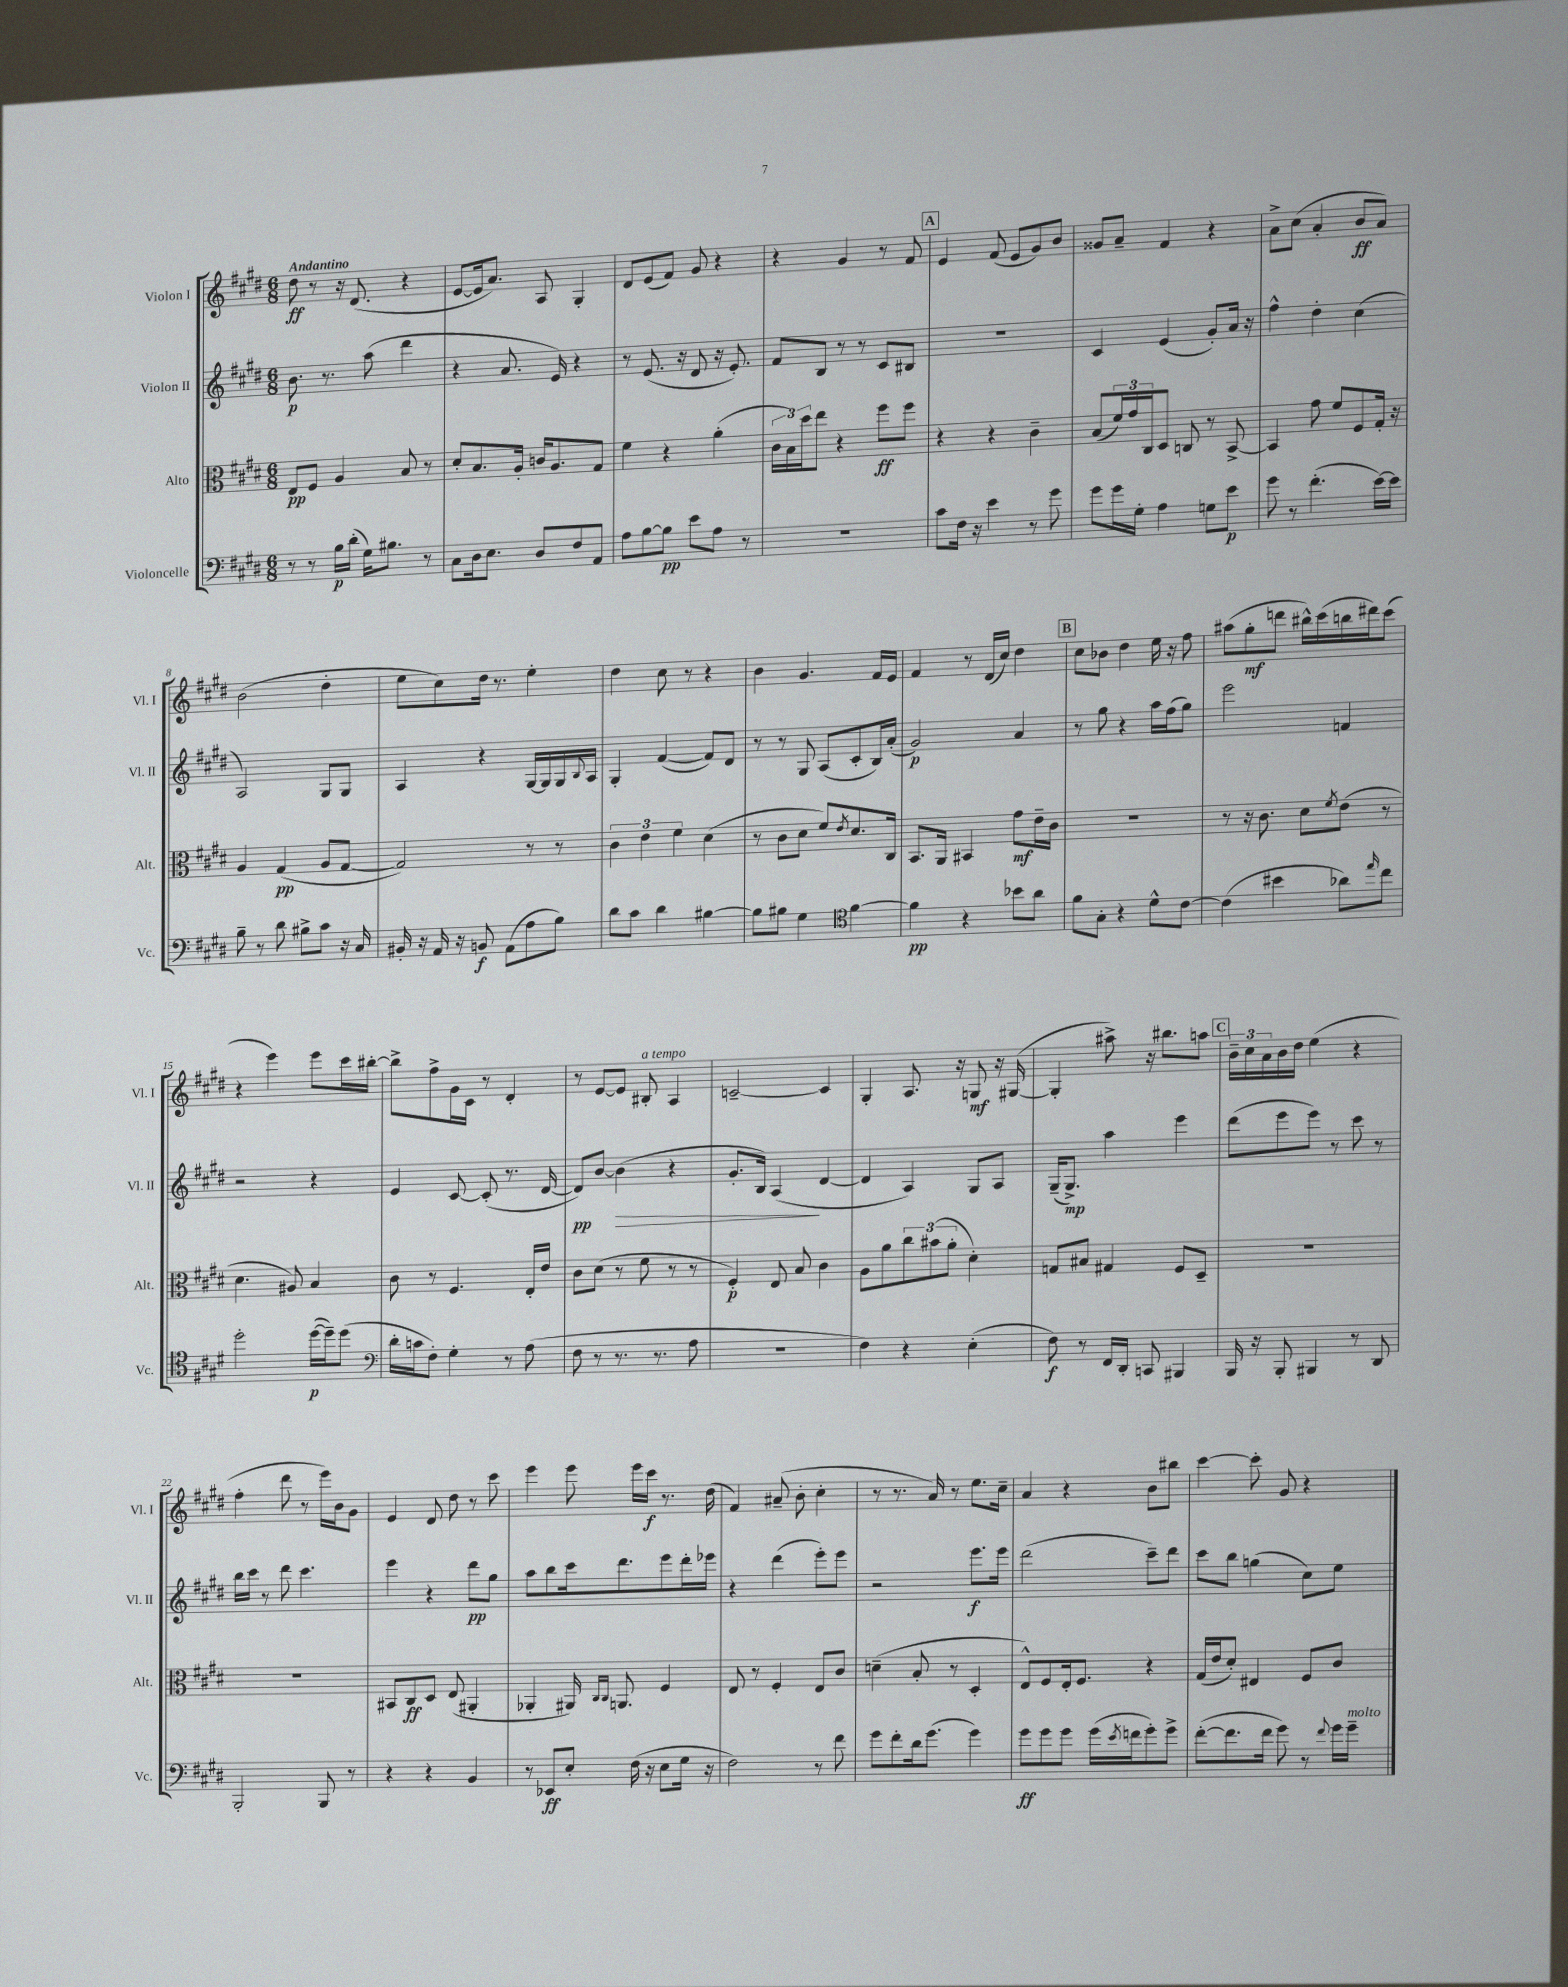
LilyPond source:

<<
\new StaffGroup <<
\new Staff = "s0" \with { instrumentName = "Violon I" shortInstrumentName = "Vl. I" } {
    \clef treble \key e \major \numericTimeSignature \time 6/8 \tempo "Andantino"
    dis''8\ff r8 r16 dis'8.( r4 |
    e'8~ e'16 a'8.) a8 gis4-. |
    dis'8 e'8( fis'8) gis'8 r4 |
    r4 gis'4 r8 fis'8 |
    \mark \markup { \box "A" } e'4 fis'8( e'8 gis'8) b'8 |
    gisis'8 a'8-- fis'4 r4 |
    a'8-> cis''8( a'4-. b'8\ff a'8) |
    b'2( dis''4-. |
    e''8 cis''8) dis''16 r8. e''4-. |
    dis''4 cis''8 r8 r4 |
    b'4 gis'4. fis'16 e'16 |
    fis'4 r8 dis'16( cis''16) dis''4 |
    \mark \markup { \box "B" } cis''8 bes'8 dis''4 e''16 r16 fis''8 |
    ais''8( gis''8-.\mf d'''8 bis''16-^) cis'''16( b''16 dis'''16) cis'''8( |
    r4 e'''4) e'''8 cis'''16 bis''16~-. |
    bis''8-> fis''8-> gis'16 cis'16 r8 dis'4-. |
    r8 e'8~ e'8 bis8-.^\markup { \italic "a tempo" } a4 |
    c'2~-- c'4 |
    gis4-. a8. r16 g8\mf r16 gis16~( |
    gis4-. ais''8->) r16 bis''8. a''8 |
    \mark \markup { \box "C" } \tuplet 3/2 { b'16-- cis''16 a'16 } b'16 dis''16 e''4( r4 |
    fis''4-. dis'''8 r8 e'''16) b'16 gis'8 |
    e'4 dis'8 dis''8 r8 cis'''8 |
    e'''4 e'''8 e'''16 cis'''16\f r8. dis''16( |
    fis'4) ais'8--( b'8-. cis''4-. |
    r8 r8. a'16) r8 e''8. cis''16-- |
    a'4 r4 b'8 bis''8 |
    cis'''4~ cis'''8-. gis'8 r4 \bar "|." |
}
\new Staff = "s1" \with { instrumentName = "Violon II" shortInstrumentName = "Vl. II" } {
    \clef treble \key e \major \numericTimeSignature \time 6/8
    b'8.\p r8. a''8( dis'''4 |
    r4 a'8. e'16) r4 |
    r8 e'8.( r16 dis'8 r16 e'8.-.) |
    fis'8 b8 r8 r8 cis'8 bis8 |
    \mark \markup { \box "A" } R2. |
    cis'4 e'4( gis'8-.) a'16 r16 |
    fis''4-^ dis''4-. cis''4( |
    a2) gis8 gis8 |
    a4 r4 gis16~ gis16 gis16 \appoggiatura { b8 } a16 |
    gis4-. fis'4~( fis'8) dis'8 |
    r8 r8 gis8 a8( cis'8-. b16) a'16-.( |
    gis'2\p) a'4 |
    \mark \markup { \box "B" } r8 gis''8 r4 a''16 fis''16( gis''8) |
    e'''2 f'4 |
    r2 r4 |
    e'4 cis'8~ cis'8-.( r8. dis'16~ |
    dis'8\pp) b'8~ b'4\>( r4 |
    gis'8.-. b16) a4\!( dis'4~ |
    dis'4 a4) gis8 a8 |
    gis16--( gis8.->\mp) a''4 e'''4 |
    \mark \markup { \box "C" } dis'''8( e'''8 e'''8) r8 cis'''8 r8 |
    b''16 cis'''16 r8 dis'''8 cis'''4. |
    e'''4 r4 dis'''8\pp gis''8 |
    a''8 b''8 cis'''16 dis'''8. e'''8 dis'''16-. ees'''16 |
    r4 dis'''4( e'''8-.) e'''8 |
    r2 e'''8.\f e'''16 |
    dis'''2( cis'''8--) dis'''8 |
    cis'''8 b''8 g''4( cis''8) e''8 \bar "|." |
}
\new Staff = "s2" \with { instrumentName = "Alto" shortInstrumentName = "Alt." } {
    \clef alto \key e \major \numericTimeSignature \time 6/8
    e8\pp fis8 a4 b8 r8 |
    dis'8-. b8. a16-. c'16 a8. gis8 |
    fis'4 r4 a'4-.( |
    \tuplet 3/2 { cis'16 b16) dis''16 } e''8 r4 fis''8\ff fis''8 |
    \mark \markup { \box "A" } r4 r4 cis'4-- |
    b8( \tuplet 3/2 { fis'16) gis'16 cis16 } dis8 c8 r8 b,8~-> |
    b,4 gis'8 fis'8 fis8 gis16-. r16 |
    a4 gis4\pp( a8 gis8~ |
    gis2) r8 r8 |
    \tuplet 3/2 { cis'4 e'4 fis'4 } dis'4( |
    r8 cis'8 dis'8 fis'8) \acciaccatura { e'8 } dis'8. cis16 |
    b,8. a,16 bis,4 gis'8\mf e'16-- cis'16 |
    \mark \markup { \box "B" } R2. |
    r8 r16 cis'8. dis'8 \acciaccatura { fis'8 } e'8( r8 |
    dis'4. ais8) b4 |
    cis'8 r8 fis4. e16-. e'16 |
    cis'8 dis'8( r8 fis'8 r8 r8 |
    fis4-.\p) e8 b8 cis'4 |
    a8 a'8 \tuplet 3/2 { cis''8 bis'8( a'8-. } dis'4-.) |
    g8 bis8 gis4 fis8 dis8-- |
    \mark \markup { \box "C" } R2. |
    R2. |
    bis,8 cis8\ff dis8 e8( ais,4-. |
    aes,4-. ais,16) \grace { cis16 cis16 } a,8. fis4 |
    e8 r8 fis4-. e8 cis'8 |
    d'4--( b8-. r8 dis4-. |
    e8-^) fis8 e16-. fis8. r4 |
    gis16( e'16 dis'8-.) eis4 fis8 cis'8 \bar "|." |
}
\new Staff = "s3" \with { instrumentName = "Violoncelle" shortInstrumentName = "Vc." } {
    \clef bass \key e \major \numericTimeSignature \time 6/8
    r8 r8 b16\p dis'16-.( gis16) bis8. r8 |
    cis8 dis16 e8. dis8 fis8 a,8 |
    a8 b8~ b8\pp e'8 a8 r8 |
    R2. |
    \mark \markup { \box "A" } cis'8 fis16 r16 e'4 r8 gis'8 |
    gis'8 gis'16 gis16-. a4 g8 e'8\p |
    gis'8 r8 fis'4.-.( e'16~) e'16 |
    b8-- r8 dis'8 bis8-> cis'8 r16 cis16 |
    bis,16-. r16 a,16 r16 b,8\f a,8( a8 b8) |
    dis'8 cis'8 dis'4 bis4~ |
    bis8 bis8 gis4 \clef tenor fis'4~ |
    fis'4\pp r4 bes'8 a'8 |
    \mark \markup { \box "B" } fis'8 gis8-. r4 dis'8-^ cis'8~ |
    cis'4( bis'4 aes'8) \grace { e''16 } cis''8 |
    dis''2-. dis''16~\p( dis''16--) dis''8( |
    \clef bass dis'16-. c'16 fis8-.) gis4-. r8 a8( |
    fis8 r8 r8. r8. a8 |
    r2. |
    fis4) r4 e4-.( |
    fis8\f) r8 fis,16 dis,16-. c,8 bis,,4 |
    \mark \markup { \box "C" } b,,16 r16 b,,8-. bis,,4 r8 dis,8 |
    b,,2-. b,,8 r8 |
    r4 r4 b,4 |
    r8 ees,8\ff e8-. fis16( r16 e8 gis16 r16 |
    fis2) r8 fis'8 |
    gis'8 fis'8-. dis'16 gis'8.( gis'4) |
    gis'8\ff gis'8 gis'8 gis'16( \acciaccatura { e'8 } f'16 gis'8-.) gis'8-> |
    fis'8~-.( fis'8. fis'16 gis'8) r8 \appoggiatura { fis'8 } gis'16 gis'16--^\markup { \italic "molto" } \bar "|." |
}
>>
>>
